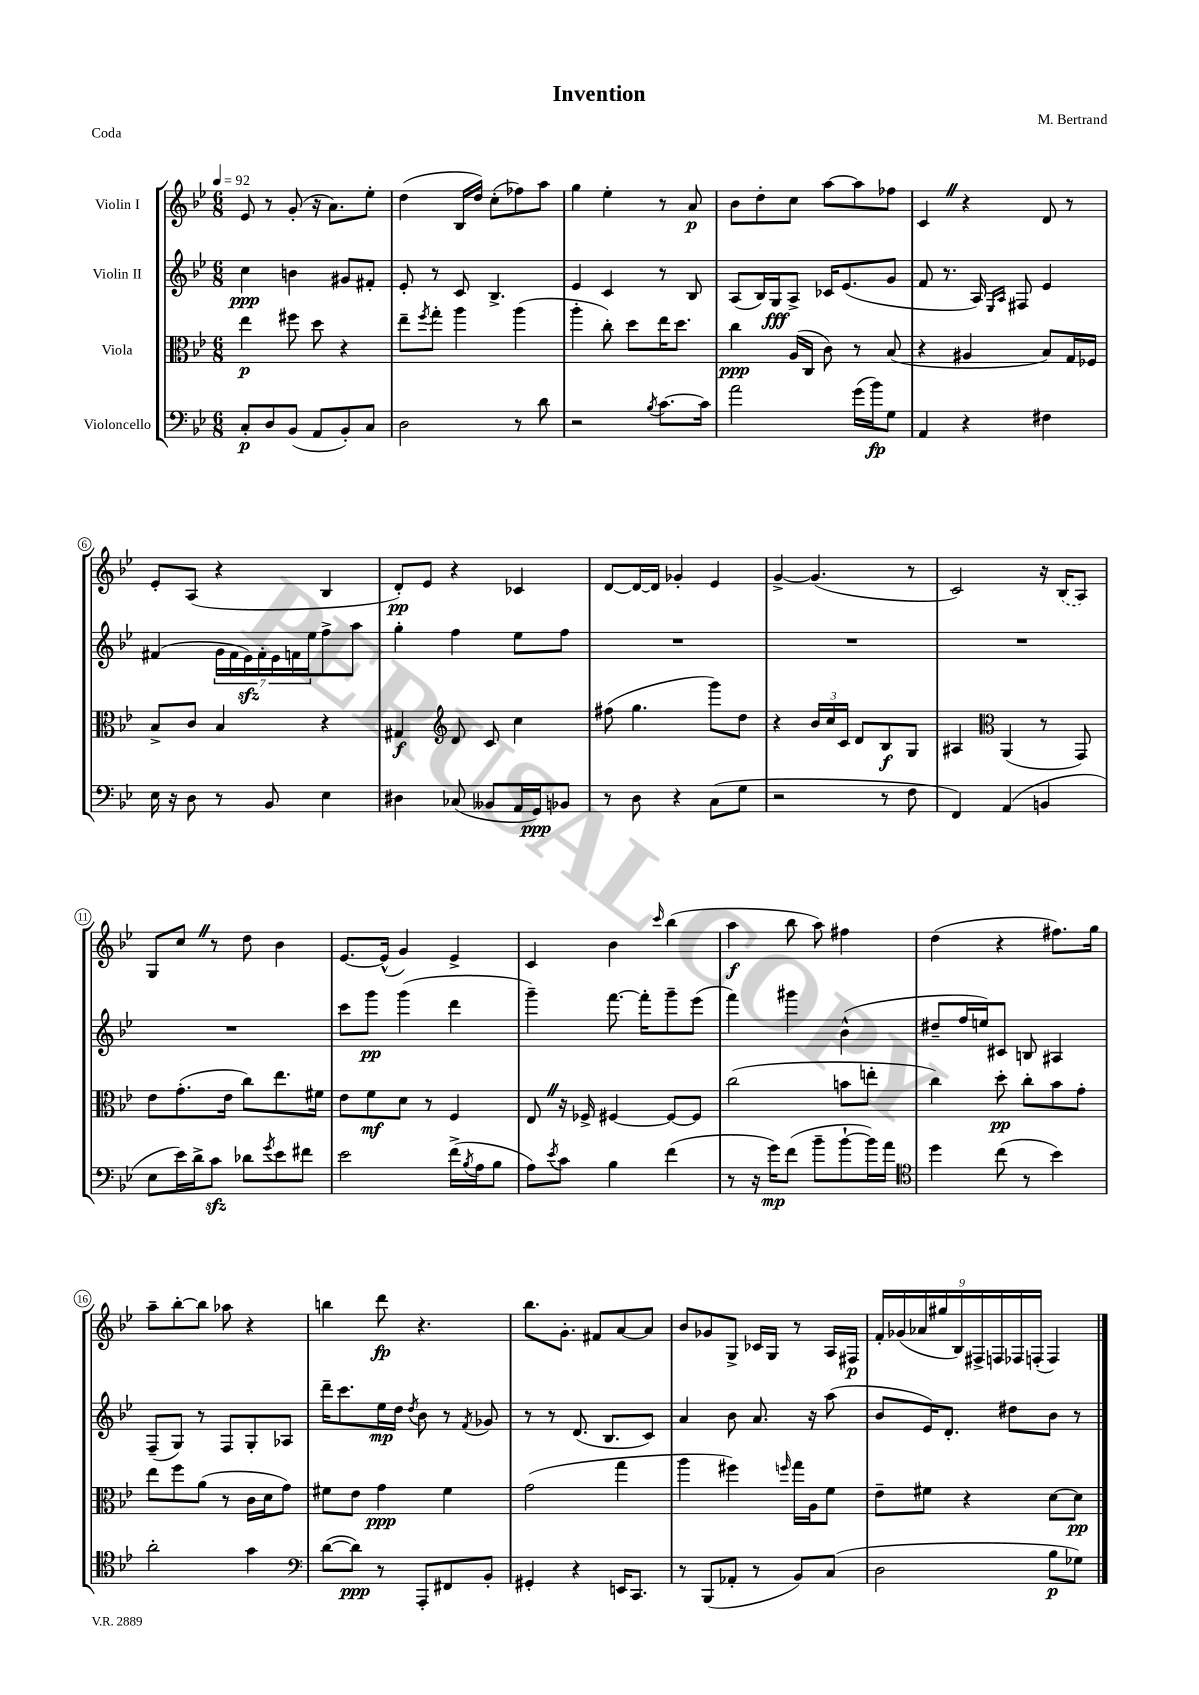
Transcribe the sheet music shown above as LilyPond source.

\header { title = "Invention" composer = "M. Bertrand" piece = "Coda" }
<<
\new StaffGroup <<
\new Staff = "s0" \with { instrumentName = "Violin I" } {
    \clef treble \key bes \major \numericTimeSignature \time 6/8 \tempo 4 = 92
    ees'8 r8 g'8-.( r16 a'8.) ees''8-. |
    d''4( bes16 d''16) c''8-.( fes''8) a''8 |
    g''4 ees''4-. r8 a'8\p |
    bes'8 d''8-. c''8 a''8~ a''8 fes''8 |
    c'4 \once \override BreathingSign.text = \markup { \musicglyph "scripts.caesura.straight" } \breathe r4 d'8 r8 |
    ees'8-. a8( r4 bes4 |
    d'8-.\pp) ees'8 r4 ces'4 |
    d'8~ d'16~ d'16 ges'4-. ees'4 |
    g'4~-> g'4.( r8 |
    c'2) r16 \once \slurDashed bes16( a8) |
    g8 c''8 \once \override BreathingSign.text = \markup { \musicglyph "scripts.caesura.straight" } \breathe r8 d''8 bes'4 |
    ees'8.~ ees'16-^( g'4) ees'4-> |
    c'4 bes'4 \grace { c'''16 } bes''4( |
    a''4\f bes''8 a''8) fis''4 |
    d''4( r4 fis''8.) g''16 |
    a''8-- bes''8~-. bes''8 aes''8 r4 |
    b''4 d'''8\fp r4. |
    bes''8. g'8.-. fis'8 a'8~ a'8 |
    bes'8 ges'8 g8-> ces'16 g16 r8 a16 fis16\p |
    \tuplet 9/8 { f'16-. ges'16( aes'16 gis''16 bes16) fis16-> f16 fes16 f16-.( } f4) \bar "|." |
}
\new Staff = "s1" \with { instrumentName = "Violin II" } {
    \clef treble \key bes \major \numericTimeSignature \time 6/8
    c''4\ppp b'4 gis'8 fis'8-. |
    ees'8-. r8 c'8 bes4.-> |
    ees'4 c'4 r8 bes8 |
    a8( bes16) g16\fff a8-> ces'16 ees'8.( g'8 |
    f'8 r8. a16) \grace { ees16 a16 } fis8 ees'4 |
    fis'4( \tuplet 7/4 { g'16 fis'16 ees'16\sfz) fis'16-. ees'16 f'16 ees''16 } f''8-> a''8 |
    g''4-. f''4 ees''8 f''8 |
    R2. |
    R2. |
    R2. |
    R2. |
    c'''8 g'''8\pp g'''4( d'''4 |
    g'''4--) f'''8.~ f'''16-. g'''8-- ees'''8( |
    f'''4) gis'''4 bes'4-^( |
    dis''8-- f''16 e''16) cis'8 b8 ais4 |
    f8--( g8) r8 f8 g8-. aes8 |
    d'''16-- c'''8. ees''16\mp d''16 \acciaccatura { d''8 } bes'8 r8 \acciaccatura { f'8 } ges'8 |
    r8 r8 d'8.( bes8. c'8) |
    a'4 bes'8 a'8. r16 a''8( |
    bes'8 ees'16) d'8.-. dis''8 bes'8 r8 \bar "|." |
}
\new Staff = "s2" \with { instrumentName = "Viola" } {
    \clef alto \key bes \major \numericTimeSignature \time 6/8
    ees''4\p fis''8 d''8 r4 |
    ees''8-- \acciaccatura { f''8 } g''8-. a''4 a''4( |
    a''4-. c''8-.) d''8 ees''16 d''8. |
    c''4\ppp a16( c16 c'8) r8 bes8( |
    r4 ais4 bes8) g16 fes16 |
    bes8-> c'8 bes4 r4 |
    gis4\f \clef treble d'8 c'8 c''4 |
    fis''8( g''4. g'''8) d''8 |
    r4 \tuplet 3/2 { bes'16 c''16 c'16 } d'8 bes8\f g8 |
    ais4 \clef alto a,4( r8 g,8) |
    ees'8 g'8.-.( ees'16 c''8) ees''8. fis'16 |
    ees'8 f'8\mf d'8 r8 f4 |
    ees8 \once \override BreathingSign.text = \markup { \musicglyph "scripts.caesura.straight" } \breathe r16 fes16-> fis4~ fis8~ fis8 |
    c''2( b'8 e''8-. |
    c''4) d''8-.\pp c''8-. bes'8 g'8-. |
    ees''8 f''8 a'8( r8 c'16 d'16 g'8) |
    fis'8 ees'8 g'4\ppp fis'4 |
    g'2( g''4 |
    a''4 fis''4) \grace { f''16 } g''16 a16 f'8 |
    ees'8-- fis'8 r4 d'8~ d'8\pp \bar "|." |
}
\new Staff = "s3" \with { instrumentName = "Violoncello" } {
    \clef bass \key bes \major \numericTimeSignature \time 6/8
    c8-.\p d8 bes,8( a,8 bes,8-.) c8 |
    d2 r8 d'8 |
    r2 \acciaccatura { bes8 } c'8.~ c'16 |
    a'2 g'16( bes'16\fp) g8 |
    a,4 r4 fis4 |
    ees16 r16 d8 r8 bes,8 ees4 |
    dis4 ces8( beses,8 a,16 g,16\ppp) bes,8 |
    r8 d8 r4 c8( g8 |
    r2 r8 f8 |
    f,4) a,4( b,4 |
    ees8 ees'16) d'16-> c'8\sfz des'8 \acciaccatura { g'8 } ees'8 fis'8 |
    ees'2 f'16->( \acciaccatura { bes8 } a16 bes8 |
    a8) \acciaccatura { ees'8 } c'8 bes4 f'4( |
    r8 r16 g'16\mp) f'8( bes'8-- bes'8~-! bes'16) a'16 |
    \clef tenor d''4 c''8( r8 bes'4) |
    a'2-. g'4 |
    \clef bass d'8~( d'8\ppp) r8 a,,8-. fis,8 bes,8-. |
    gis,4-. r4 e,16 c,8. |
    r8 bes,,8( aes,8-. r8 bes,8) c8( |
    d2 bes8\p ges8) \bar "|." |
}
>>
>>
\layout { \context { \Score \override BarNumber.stencil = #(make-stencil-circler 0.1 0.3 ly:text-interface::print) } }
